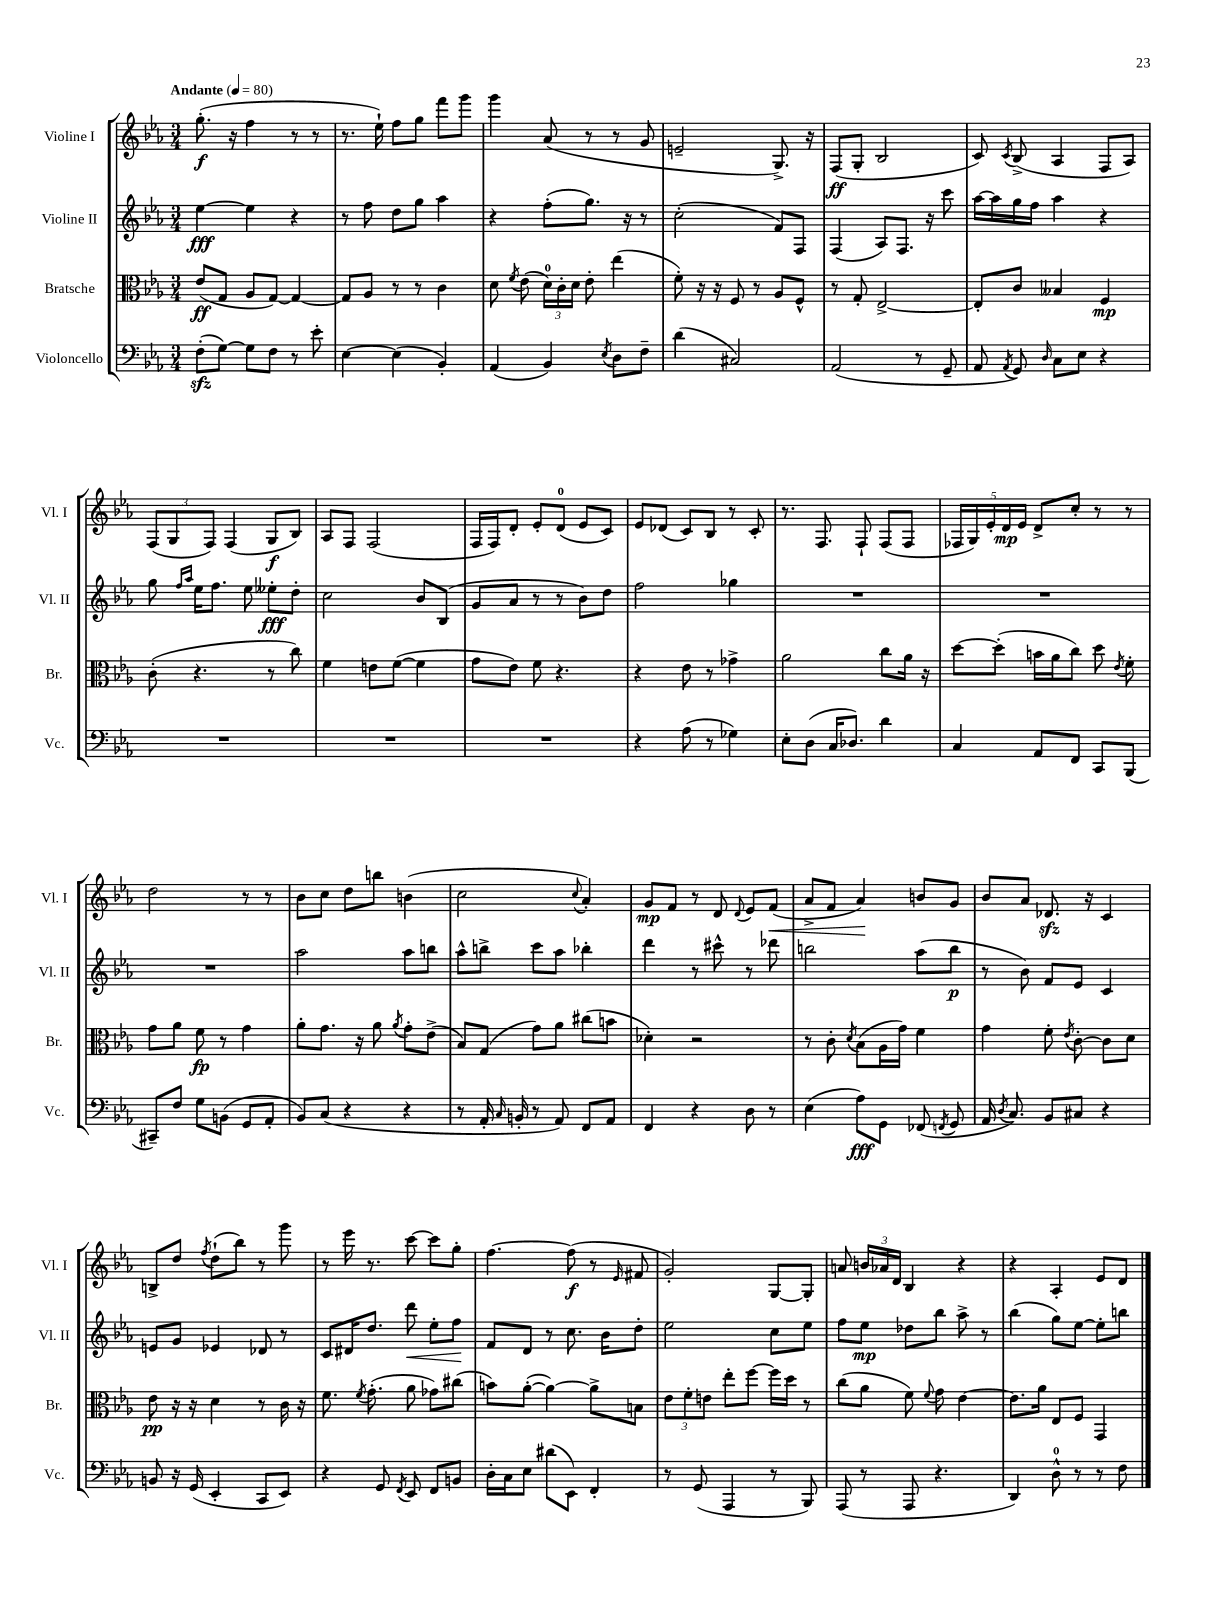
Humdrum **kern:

**kern	**dynam	**kern	**dynam	**kern	**dynam	**kern	**dynam
*part4	*part4	*part3	*part3	*part2	*part2	*part1	*part1
*staff4	*staff4	*staff3	*staff3	*staff2	*staff2	*staff1	*staff1
*I"Violoncello	*	*I"Bratsche	*	*I"Violine II	*	*I"Violine I	*
*I'Vc.	*	*I'Br.	*	*I'Vl. II	*	*I'Vl. I	*
*clefF4	*	*clefC3	*	*clefG2	*	*clefG2	*
*k[b-e-a-]	*	*k[b-e-a-]	*	*k[b-e-a-]	*	*k[b-e-a-]	*
*M3/4	*	*M3/4	*	*M3/4	*	*M3/4	*
*MM80	*	*MM80	*	*MM80	*	*MM80	*
=1	=1	=1	=1	=1	=1	=1	=1
!	!	!	!	!	!	!LO:TX:a:B:t=Andante	!
(8Fzz'\L	.	(8e-/L	ff	[4ee-\	fff	(8.gg'\	f
[8G\J)	.	8G/J	.	.	.	.	.
.	.	.	.	.	.	16r	.
8G\L]	.	8A-/L	.	4ee-\]	.	4ff\	.
8F\J	.	[8G/J)	.	.	.	.	.
8r	.	4G/_	.	4r	.	8r	.
8e-'\	.	.	.	.	.	8r	.
=2	=2	=2	=2	=2	=2	=2	=2
[4E-\	.	8G/L]	.	8r	.	8.r	.
.	.	8A-/J	.	8ff\	.	.	.
.	.	.	.	.	.	16ee-`\)	.
(4E-\]	.	8r	.	8dd\L	.	8ff\L	.
.	.	8r	.	8gg\J	.	8gg\J	.
4BB-'/)	.	4c\	.	4aa-\	.	8fff\L	.
.	.	.	.	.	.	8ggg\J	.
=3	=3	=3	=3	=3	=3	=3	=3
(4AA-/	.	8d\	.	4r	.	4ggg\	.
.	.	8qf/	.	.	.	.	.
.	.	(8e-\	.	.	.	.	.
4BB-/)	.	24d\LL)	.	(8ff'\L	.	(8a-/	.
.	.	24c'\	.	.	.	.	.
.	.	24d\JJ	.	.	.	.	.
.	.	8e-'\	.	8.gg\J)	.	8r	.
8qE-/	.	.	.	.	.	.	.
8D\L	.	(4ee-\	.	.	.	8r	.
.	.	.	.	16r	.	.	.
8F~\J	.	.	.	8r	.	8g/	.
=4	=4	=4	=4	=4	=4	=4	=4
(4d\	.	8f'\)	.	(2cc'\	.	2en~/	.
.	.	16r	.	.	.	.	.
.	.	16r	.	.	.	.	.
2C#X/)	.	8F/	.	.	.	.	.
.	.	8r	.	.	.	.	.
.	.	8A-/L	.	8f/L)	.	8.G^/)	.
.	.	8F^^/J	.	8F/J	.	.	.
.	.	.	.	.	.	16r	.
=5	=5	=5	=5	=5	=5	=5	=5
(2AA-/	.	8r	.	(4F/	.	(8F/L	ff
.	.	8G'/	.	.	.	8G'/J	.
.	.	[2E-^/	.	8A-/L)	.	2B-/	.
.	.	.	.	8.F/J	.	.	.
8r	.	.	.	.	.	.	.
.	.	.	.	16r	.	.	.
8GG~/	.	.	.	8ccc\	.	.	.
=6	=6	=6	=6	=6	=6	=6	=6
8AA-/	.	8E-'/L]	.	[16aa-\LL	.	8c/)	.
.	.	.	.	16aa-\]	.	.	.
8qAA-/	.	.	.	.	.	8qc/	.
8GG/)	.	8c/J	.	16gg\	.	(8B-^/	.
.	.	.	.	16ff\JJ	.	.	.
16qqD/	.	.	.	.	.	.	.
8C\L	.	4B--X/	.	4aa-\	.	4A-/	.
8E-\J	.	.	.	.	.	.	.
4r	.	4F/	mp	4r	.	8F/L	.
.	.	.	.	.	.	8A-/J)	.
!!LO:LB:g=z
=7	=7	=7	=7	=7	=7	=7	=7
2.r	.	(8c'\	.	8gg\	.	(12F/L	.
.	.	.	.	.	.	12G/	.
.	.	.	.	16qqff/LL	.	.	.
.	.	.	.	16qqaa-/JJ	.	.	.
.	.	4.r	.	16ee-\KL	.	.	.
.	.	.	.	.	.	12F/J)	.
.	.	.	.	8.ff\J	.	.	.
.	.	.	.	.	.	(4F/	.
.	.	.	.	8ee-\	.	.	.
.	.	8r	.	8ee--X'\L	fff	8G/L	f
.	.	8cc\)	.	8dd'\J	.	8B-/J)	.
=8	=8	=8	=8	=8	=8	=8	=8
2.r	.	4f\	.	2cc\	.	8A-/L	.
.	.	.	.	.	.	8F/J	.
.	.	8en\L	.	.	.	(2F/	.
.	.	([8f\J	.	.	.	.	.
.	.	4f\]	.	8b-/L	.	.	.
.	.	.	.	(8B-/J	.	.	.
=9	=9	=9	=9	=9	=9	=9	=9
2.r	.	8g\L	.	8g/L	.	16F/LL	.
.	.	.	.	.	.	16F/J)	.
.	.	8e-\J)	.	8a-/J	.	8d'/J	.
.	.	8f\	.	8r	.	8e-'/L	.
.	.	4.r	.	8r	.	(8d/J	.
.	.	.	.	8b-\L)	.	8e-/L	.
.	.	.	.	8dd\J	.	8c/J)	.
=10	=10	=10	=10	=10	=10	=10	=10
4r	.	4r	.	2ff\	.	8e-/L	.
.	.	.	.	.	.	(8d-X/J	.
(8A-\	.	8e-\	.	.	.	8c/L)	.
8r	.	8r	.	.	.	8B-/J	.
4G-X\)	.	4g-X^\	.	4gg-X\	.	8r	.
.	.	.	.	.	.	8c'/	.
=11	=11	=11	=11	=11	=11	=11	=11
8E-'\L	.	2a-\	.	2.r	.	8.r	.
(8D\J	.	.	.	.	.	.	.
.	.	.	.	.	.	8.F/	.
16C/KL	.	.	.	.	.	.	.
8.D-X/J)	.	.	.	.	.	.	.
.	.	.	.	.	.	8F`/	.
4d\	.	8cc\L	.	.	.	(8F/L	.
.	.	16a-\Jk	.	.	.	8F/J	.
.	.	16r	.	.	.	.	.
=12	=12	=12	=12	=12	=12	=12	=12
4C/	.	[8dd\L	.	2.r	.	20F-X/LL	.
.	.	.	.	.	.	20G/)	.
.	.	.	.	.	.	20e-'/	.
.	.	(8dd'\J]	.	.	.	.	.
.	.	.	.	.	.	20d/	mp
.	.	.	.	.	.	20e-/JJ	.
8AA-/L	.	16bn\LL	.	.	.	8d^/L	.
.	.	16a-\J	.	.	.	.	.
8FF/J	.	8cc\J)	.	.	.	8cc'/J	.
8CC/L	.	8dd\	.	.	.	8r	.
.	.	8qe-/	.	.	.	.	.
(8BBB-/J	.	8f'\	.	.	.	8r	.
!!LO:LB:g=z
=13	=13	=13	=13	=13	=13	=13	=13
8CC#X~/L)	.	8g\L	.	2.r	.	2dd\	.
8F/J	.	8a-\J	.	.	.	.	.
8G\L	.	8f\	fp	.	.	.	.
(8BBn\J	.	8r	.	.	.	.	.
8GG/L	.	4g\	.	.	.	8r	.
8AA-'/J	.	.	.	.	.	8r	.
=14	=14	=14	=14	=14	=14	=14	=14
8BB-/L)	.	8a-'\L	.	2aa-\	.	8b-\L	.
(8C/J	.	8.g\J	.	.	.	8cc\J	.
4r	.	.	.	.	.	8dd\L	.
.	.	16r	.	.	.	.	.
.	.	8a-\	.	.	.	8bbn\J	.
.	.	8qa-/	.	.	.	.	.
4r	.	8g'\L	.	8aa-\L	.	(4bn\	.
.	.	(8e-^\J	.	8bbn\J	.	.	.
=15	=15	=15	=15	=15	=15	=15	=15
8r	.	8B-/L)	.	8aa-^^\L	.	2cc\	.
16AA-'/	.	(8G/J	.	8bbn^\J	.	.	.
16qqC/	.	.	.	.	.	.	.
16BBn'/	.	.	.	.	.	.	.
8r	.	8g\L)	.	8ccc\L	.	.	.
8AA-/)	.	8a-\J	.	8aa-\J	.	.	.
.	.	.	.	.	.	8qqcc/	.
8FF/L	.	(8cc#X\L	.	4bb-X'\	.	4a-'/)	.
8AA-/J	.	8bn\J	.	.	.	.	.
=16	=16	=16	=16	=16	=16	=16	=16
4FF/	.	4d-X'\)	.	4ddd\	.	8g/L	mp
.	.	.	.	.	.	8f/J	.
4r	.	2r	.	8r	.	8r	.
.	.	.	.	8ccc#X^^\	.	8d/	.
.	.	.	.	.	.	8qqd/	.
8D\	.	.	.	8r	.	8e-/L	.
!	!	!	!	!	!	!	!LO:HP:b
8r	.	.	.	8ddd-X\	.	(8f/J	<
=17	=17	=17	=17	=17	=17	=17	=17
(4E-\	.	8r	.	2bbn\	.	8a-^/L	.
.	.	8c'\	.	.	.	8f/J	.
.	.	8qd/	.	.	.	.	.
8A-\L)	fff	(8B-\L	.	.	.	4a-/)	.
8GG\J	.	16A-\L	.	.	.	.	.
.	.	16g\JJ)	.	.	.	.	.
(8FF-X/	.	4f\	.	(8aa-\L	.	8bn/L	[
8qFFn/	.	.	.	.	.	.	.
8GG/	.	.	.	8bb\J	p	8g/J	.
=18	=18	=18	=18	=18	=18	=18	=18
16AA-/	.	4g\	.	8r	.	8b-/L	.
8qD/	.	.	.	.	.	.	.
8.C/)	.	.	.	.	.	.	.
.	.	.	.	8b-\)	.	8a-/J	.
8BB-/L	.	8f'\	.	8f/L	.	8.d-Xzz/	.
.	.	8qe-/	.	.	.	.	.
8C#X/J	.	[8c'\	.	8e-/J	.	.	.
.	.	.	.	.	.	16r	.
4r	.	8c\L]	.	4c/	.	4c/	.
.	.	8d\J	.	.	.	.	.
!!LO:LB:g=z
=19	=19	=19	=19	=19	=19	=19	=19
8BBn/	.	8e-\	pp	8en/L	.	8Bn^/L	.
16r	.	16r	.	8g/J	.	8dd/J	.
(16GG/	.	16r	.	.	.	.	.
.	.	.	.	.	.	8qff/	.
4EE-'/	.	4d\	.	4e-X/	.	(8dd`\L	.
.	.	.	.	.	.	8bb-\J)	.
8CC/L	.	8r	.	8d-X/	.	8r	.
8EE-/J)	.	16c\	.	8r	.	8ggg\	.
.	.	16r	.	.	.	.	.
=20	=20	=20	=20	=20	=20	=20	=20
4r	.	8.f\	.	8c/L	.	8r	.
.	.	.	.	16d#X/K	.	16eee-\	.
.	.	8qf/	.	.	.	.	.
.	.	(8.g'\	.	8.dd/J	.	8.r	.
8GG/	.	.	.	.	.	.	.
8qFF/	.	.	.	.	.	.	.
!	!	!	!	!	!LO:HP:b	!	!
8EE-/	.	8a-\	.	8ddd\	<	[8ccc\	.
8FF/L	.	8g-X\L)	.	8ee-'\L	.	8ccc\L]	.
8BBn/J	.	(8cc#X\J	.	8ff\J	.	8gg'\J	.
.	.	.	.	.	[	.	.
=21	=21	=21	=21	=21	=21	=21	=21
16D'\LL	.	8bn\L)	.	8f/L	.	[4.ff\	.
16C\J	.	.	.	.	.	.	.
8E-\J	.	([8a-'\J	.	8d/J	.	.	.
(8d#X\L	.	4a-\_)	.	8r	.	.	.
8EE-\J)	.	.	.	8.cc\	.	(8ff\]	f
4FF'/	.	8a-^\L]	.	.	.	8r	.
.	.	.	.	16b-\KL	.	.	.
.	.	.	.	.	.	16qqe-/	.
.	.	8Bn\J	.	8dd'\J	.	8f#X/	.
=22	=22	=22	=22	=22	=22	=22	=22
8r	.	12e-\L	.	2ee-\	.	2g'/)	.
.	.	12f'\	.	.	.	.	.
(8GG/	.	.	.	.	.	.	.
.	.	12en\J	.	.	.	.	.
4AAA-/	.	8ee-'\L	.	.	.	.	.
.	.	[8ff\J	.	.	.	.	.
8r	.	16ff\LL]	.	8cc\L	.	[8G/L	.
.	.	16dd\JJ	.	.	.	.	.
8BBB-/)	.	8r	.	8ee-\J	.	8G'/J]	.
=23	=23	=23	=23	=23	=23	=23	=23
(8AAA-/	.	(8cc\L	.	8ff\L	.	8an/	.
8r	.	8a-\J	.	8ee-\J	mp	24bn/LL	.
.	.	.	.	.	.	24a-X/	.
.	.	.	.	.	.	24d/JJ	.
8AAA-/	.	8f\)	.	8dd-X\L	.	4B-/	.
.	.	8qqf/	.	.	.	.	.
4.r	.	8g\	.	8bb-\J	.	.	.
.	.	[4e-\	.	8aa-^\	.	4r	.
.	.	.	.	8r	.	.	.
=24	=24	=24	=24	=24	=24	=24	=24
4DD/)	.	8.e-\L]	.	(4bb-\	.	4r	.
.	.	16a-\Jk	.	.	.	.	.
8D^^\	.	8E-/L	.	8gg\L)	.	4A-'/	.
8r	.	8F/J	.	[8ee-\J	.	.	.
8r	.	4GG/	.	8ee-'\L]	.	8e-/L	.
8F\	.	.	.	8bbn\J	.	8d/J	.
==	==	==	==	==	==	==	==
*-	*-	*-	*-	*-	*-	*-	*-
